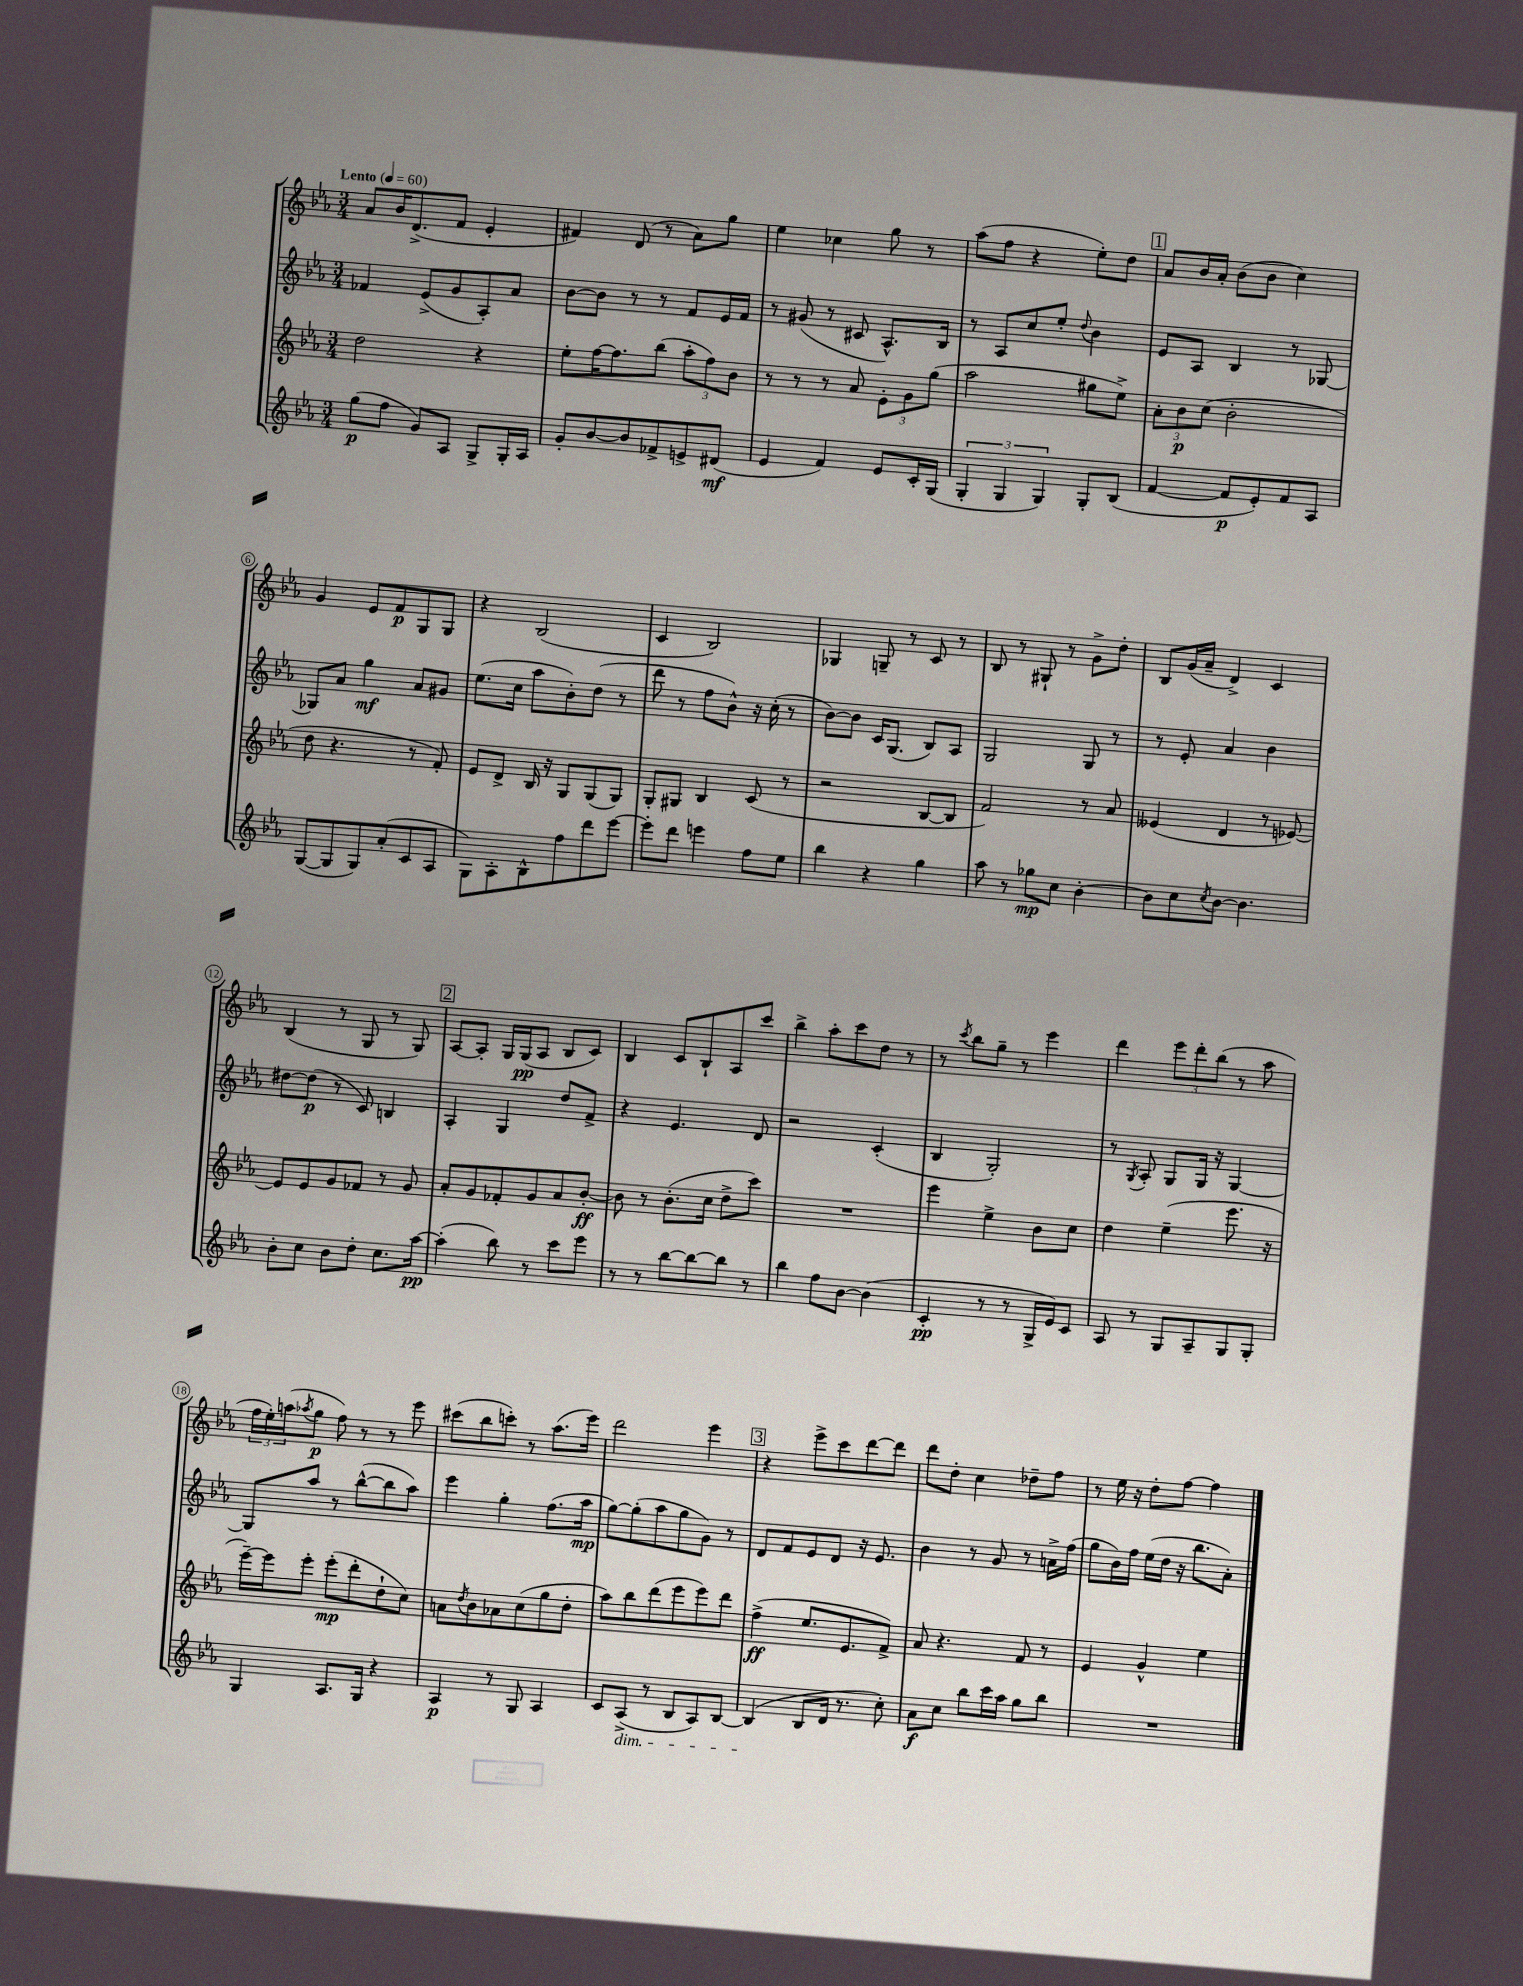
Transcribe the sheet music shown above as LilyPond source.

<<
\new StaffGroup <<
\new Staff = "s0" {
    \clef treble \key ees \major \numericTimeSignature \time 3/4 \tempo "Lento" 4 = 60
    aes'8 bes'16 d'8.->( f'8 ees'4-. |
    fis'4) d'8( r8 aes'8) g''8 |
    ees''4 ces''4 g''8 r8 |
    aes''8( f''8 r4 ees''8-.) d''8 |
    \mark \markup { \box "1" } aes'8 bes'16 aes'16-. bes'8( bes'8 c''4) |
    g'4 ees'8 f'8\p g8 g8 |
    r4 bes2( |
    c'4 bes2) |
    ges4 g8-- r8 c'8 r8 |
    bes8 r8 gis8-! r8 g'8-> d''8-. |
    bes8 g'16( aes'16-- d'4->) c'4 |
    bes4( r8 g8 r8 g8) |
    \mark \markup { \box "2" } aes8~ aes8-. g16 g16\pp( aes8 bes8 c'8) |
    bes4 c'8 bes8-! aes8 c'''8 |
    bes''4-> aes''8-. c'''8 d''8 r8 |
    r8 \acciaccatura { c'''8 } bes''8 g''8-- r8 ees'''4 |
    d'''4 \tuplet 3/2 { ees'''8 d'''8-. bes''8( } r8 aes''8 |
    \tuplet 3/2 { f''16 ees''16-.) a''16( } \acciaccatura { aes''8 } g''8\p f''8) r8 r8 ees'''8 |
    cis'''8( bes''8 c'''8-.) r8 aes''8.( ees'''16) |
    d'''2 ees'''4 |
    \mark \markup { \box "3" } r4 ees'''8-> c'''8 d'''8~ d'''8 |
    d'''8 d''8-. c''4 des''8-- f''8 |
    r8 ees''16 r16 d''8-. f''8~ f''4 \bar "|." |
}
\new Staff = "s1" {
    \clef treble \key ees \major \numericTimeSignature \time 3/4
    fes'4 ees'8->( g'8 aes8-.) aes'8 |
    bes'8~ bes'8 r8 r8 f'8 ees'16 f'16 |
    r8 gis'8( r8 cis'8 aes8.-^) bes16 |
    r8 aes8 c''8 ees''8-. \appoggiatura { d''8 } bes'4 |
    \mark \markup { \box "1" } ees'8 aes8 bes4 r8 ges8~ |
    ges8 aes'8 g''4\mf aes'8 gis'8 |
    ees''8.( c''16 aes''8 bes'8-.) d''8( r8 |
    d'''8 r8 f''8 bes'8-^) r16 c''16-.( r8 |
    bes'8~) bes'8 c'16 g8.( bes8) aes8 |
    g2 g8 r8 |
    r8 ees'8-. aes'4 bes'4 |
    dis''8~ dis''8\p( r8 c'8) b4 |
    \mark \markup { \box "2" } aes4-. g4 d''8 f'8-> |
    r4 ees'4. d'8 |
    r2 c'4-.( |
    bes4 g2-.) |
    r8 \acciaccatura { g8 } aes8-. g8 g16 r16 g4~ |
    g8 aes''8 r8 bes''8~-^( bes''8 aes''8) |
    ees'''4 g''4-. f''8.( aes''16\mp |
    g''8~) g''8-.( aes''8 g''8 g'8) r8 |
    \mark \markup { \box "3" } d'8 f'8 ees'8 d'8 r16 ees'8. |
    bes'4 r8 g'8 r8 a'16-> f''16( |
    g''8 bes'16) f''16 ees''16( d''16 r16 bes''8. aes'8-.) \bar "|." |
}
\new Staff = "s2" {
    \clef treble \key ees \major \numericTimeSignature \time 3/4
    d''2 r4 |
    ees''8-. f''16~ f''8. bes''8( \tuplet 3/2 { aes''8-. f''8) bes'8 } |
    r8 r8 r8 aes'8 \tuplet 3/2 { ees'8-. g'8 g''8( } |
    aes''2 gis''8 ees''8->) |
    \mark \markup { \box "1" } \tuplet 3/2 { aes'8-. bes'8\p c''8( } bes'2-. |
    d''8 r4. r8 f'8-.) |
    ees'8 d'8-> bes16 r16 g8 g8( g8) |
    g8-. gis8 bes4 c'8( r8 |
    r2 bes8~ bes8 |
    f'2) r8 aes'8 |
    eeses'4( d'4 r8 ees'8~) |
    ees'8 ees'8 g'8 fes'8 r8 g'8 |
    \mark \markup { \box "2" } aes'8-. g'8 fes'8-. g'8 aes'8 bes'8~-.\ff |
    bes'8 r8 bes'8.-.( c''16 d''8-> c'''8) |
    R2. |
    ees'''4 ees''4-> bes'8 c''8 |
    d''4 ees''4--( ees'''8. r16 |
    ees'''16~--) ees'''16 ees'''8-. ees'''8-.\mp( d'''8-. d''8-! c''8) |
    a'8 \acciaccatura { d''8 } bes'8 aes'8 c''8( g''8 d''8-. |
    aes''8) bes''8 d'''8( ees'''8 ees'''8) d'''8 |
    \mark \markup { \box "3" } f''4->\ff( ees''8. ees'8. f'8->) |
    aes'8 r4. f'8 r8 |
    ees'4 g'4-^ ees''4 \bar "|." |
}
\new Staff = "s3" {
    \clef treble \key ees \major \numericTimeSignature \time 3/4
    g''8\p( f''8 g'8) aes8 g8-> g16-. aes16 |
    g'8-. bes'8~ bes'8 fes'8-> e'8-> dis'8\mf( |
    ees'4 f'4) ees'8 c'16-. g16( |
    \tuplet 3/2 { g4-. g4 g4) } g8-. bes8( |
    \mark \markup { \box "1" } f'4~ f'8\p ees'8-.) f'8 aes8 |
    g8~( g8 g8) aes'8-.( c'8 aes8 |
    g8) aes8-. bes8-^ f''8 d'''8 ees'''8~ |
    ees'''8-. d'''8 e'''4 f''8 ees''8 |
    bes''4 r4 g''4 |
    aes''8 r8 ges''8\mp c''8 bes'4~-. |
    bes'8 c''8 \acciaccatura { c''8 } bes'8~ bes'4. |
    bes'8-. c''8 bes'8 d''8-. c''8. aes''16~\pp |
    \mark \markup { \box "2" } aes''4-.( bes''8) r8 c'''8 ees'''8 |
    r8 r8 bes''8~ bes''8~ bes''8 r8 |
    bes''4 f''8 bes'8~ bes'4( |
    c'4-.\pp r8 r8 g16-> ees'16) c'8 |
    aes8 r8 g8 aes8-- g8 g8-. |
    g4 aes8. g16 r4 |
    aes4\p r8 g8 aes4 |
    c'8 aes8->\dim( r8 bes8 aes8) bes8~ |
    \mark \markup { \box "3" } bes4\!( bes8 d'16 r8. c''8-.) |
    aes'8\f c''8 bes''8 c'''16 aes''16 g''8 bes''8 |
    R2. \bar "|." |
}
>>
>>
\layout { \context { \Score \override BarNumber.stencil = #(make-stencil-circler 0.1 0.3 ly:text-interface::print) } }
